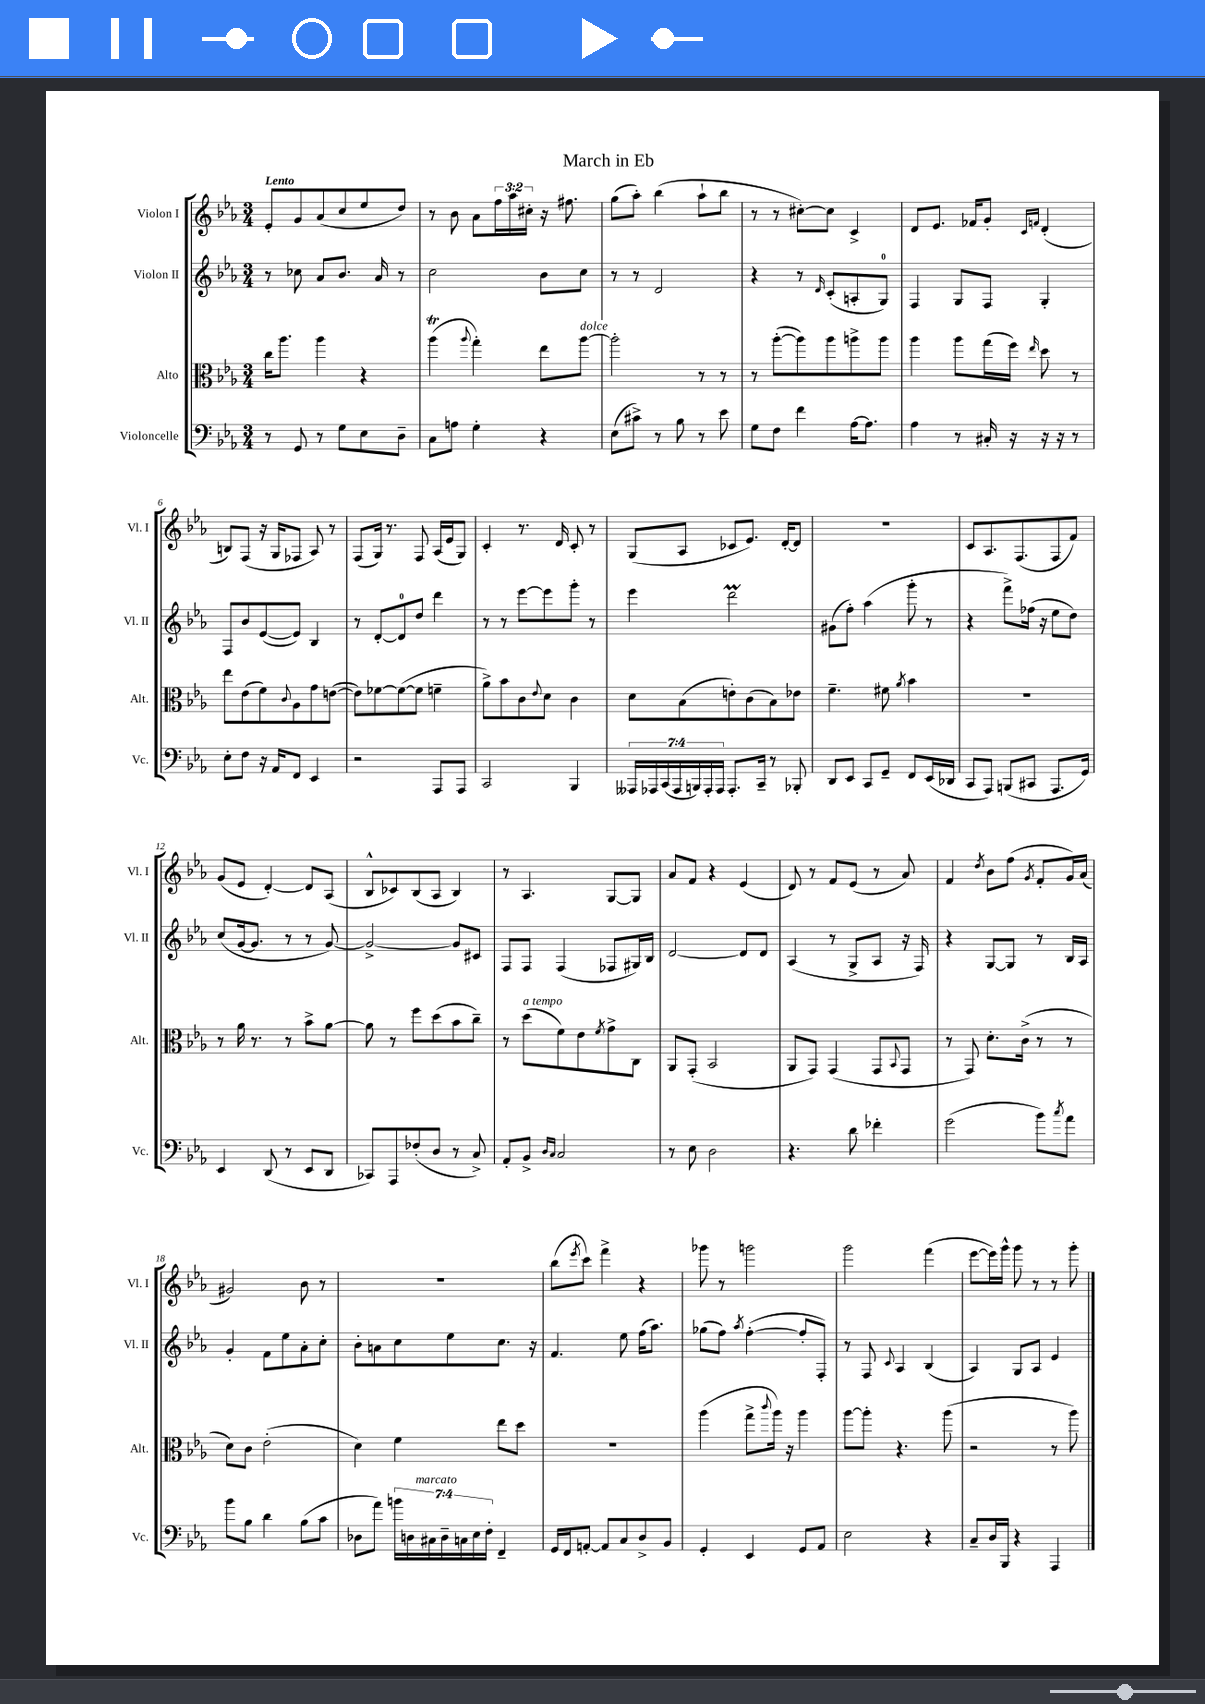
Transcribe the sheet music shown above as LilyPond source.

\header { title = "March in Eb" }
<<
\new StaffGroup <<
\new Staff = "s0" \with { instrumentName = "Violon I" shortInstrumentName = "Vl. I" } {
    \clef treble \key ees \major \numericTimeSignature \time 3/4 \override Staff.TupletNumber.text = #tuplet-number::calc-fraction-text \tempo "Lento"
    ees'8-. g'8 aes'8( c''8 ees''8 d''8) |
    r8 bes'8 aes'8 \tuplet 3/2 { f''16 aes''16 cis''16-. } r16 fis''8. |
    g''8( aes''8-.) bes''4( aes''8-! bes''8 |
    r8 r8 cis''8~-.) cis''8 c'4-> |
    d'8 ees'8. fes'16 g'8-. \grace { c'16 f'16 } d'4-.( |
    b8) f8( r16 g16 fes8 aes8) r8 |
    f8( g16) r8. f8 aes16( ees'16 g8) |
    c'4-. r8. d'16 c'8-. r8 |
    g8( aes8 ces'8 ees'8.) d'16~-. d'8 |
    R2. |
    c'8 aes8. f8.( f8 f'8) |
    g'8( ees'8 d'4~-.) d'8 aes8( |
    bes8-^ ces'8) bes8( aes8 bes4) |
    r8 aes4. g8~ g8 |
    aes'8 f'8 r4 ees'4( |
    d'8) r8 f'8 ees'8( r8 aes'8) |
    f'4 \acciaccatura { d''8 } bes'8 f''8( \acciaccatura { g'8 } f'8-. g'16) aes'16( |
    gis'2) bes'8 r8 |
    R2. |
    bes''8( \acciaccatura { ees'''8 } c'''8) f'''4-> r4 |
    ges'''8 r8 g'''2 |
    g'''2 f'''4( |
    ees'''8~ ees'''16) g'''16-^ g'''8 r8 r8 g'''8-. \bar "|." |
}
\new Staff = "s1" \with { instrumentName = "Violon II" shortInstrumentName = "Vl. II" } {
    \clef treble \key ees \major \numericTimeSignature \time 3/4
    r8 ces''8 aes'8 bes'8. aes'16 r8 |
    c''2 bes'8 c''8 |
    r8 r8 d'2 |
    r4 r8 \grace { d'16 } c'8-.( a8-. g8-0) |
    f4 g8 f8 g4-. |
    f8 bes'8 ees'8~( ees'8) bes4 |
    r8 d'8~-. d'8-0 d''8 d'''4 |
    r8 r8 ees'''8~ ees'''8 g'''8-. r8 |
    ees'''4 d'''2\prall |
    gis'8( f''8-.) aes''4( g'''8-. r8 |
    r4 f'''8->) fes''16( r16 ees''8 d''8) |
    c''8( g'16~ g'8. r8 r8 g'8~) |
    g'2~-> g'8 cis'8 |
    f8 f8 f4( fes8 gis16) bes16 |
    d'2~ d'8 d'8 |
    aes4( r8 g8-> aes8 r16 f16) |
    r4 g8~ g8 r8 bes16 aes16 |
    g'4-. f'8 ees''8 aes'8-. c''8-. |
    bes'8-. a'8 c''8 ees''8 c''8. r16 |
    f'4. ees''8 f''16( aes''8.) |
    ges''8( f''8) \acciaccatura { aes''8 } f''4~-.( f''8-. f8-.) |
    r8 f8 \appoggiatura { c'8 } aes4 bes4( |
    aes4) g8 aes8 ees'4 \bar "|." |
}
\new Staff = "s2" \with { instrumentName = "Alto" shortInstrumentName = "Alt." } {
    \clef alto \key ees \major \numericTimeSignature \time 3/4
    c''16 aes''8. aes''4 r4 |
    aes''4\trill( \appoggiatura { aes''8 } g''4-.) ees''8 aes''8~^\markup { \italic "dolce" } |
    aes''2-. r8 r8 |
    r8 aes''8~-.( aes''8) aes''8 a''8-> a''8 |
    aes''4 aes''8 g''16( f''16) \grace { ees''16 } d''8 r8 |
    ees''8 ees'8( f'8) \appoggiatura { c'8 } aes8 g'8 e'8~( |
    e'8) fes'8~ fes'8~( fes'8 f'4-- |
    aes'8->) bes'8 c'8 \appoggiatura { ees'8 } d'8 c'4 |
    d'8 bes8( e'8-.) c'8( bes8) ees'8 |
    f'4.-- fis'8 \acciaccatura { aes'8 } bes'4 |
    R2. |
    r8 aes'16 r8. r8 bes'8-> aes'8~ |
    aes'8 r8 f''8 d''8( bes'8 c''8--) |
    r8 d''8^\markup { \italic "a tempo" }( f'8) ees'8 \acciaccatura { f'8 } g'8-> c8 |
    aes,8 g,8-.( bes,2 |
    aes,8 g,8) g,4( g,8 \appoggiatura { bes,8 } g,8 |
    r8 g,8) d'8.-. c'16->( r8 r8 |
    d'8) c'8 ees'2-.( |
    d'4) f'4 ees''8 d''8 |
    R2. |
    aes''4( g''8-> \appoggiatura { c'''8 } aes''16) r16 aes''4 |
    aes''8~ aes''8-. r4. aes''8( |
    r2 r8 aes''8) \bar "|." |
}
\new Staff = "s3" \with { instrumentName = "Violoncelle" shortInstrumentName = "Vc." } {
    \clef bass \key ees \major \numericTimeSignature \time 3/4 \override Staff.TupletNumber.text = #tuplet-number::calc-fraction-text
    r8 g,8 r8 g8 ees8 d8-- |
    c8 a8 g4-. r4 |
    ees8( cis'8->) r8 bes8 r8 ees'8 |
    g8 f8 f'4 aes16~ aes8. |
    aes4 r8 cis16-. r16 r16 r16 r8 |
    ees8-. f8 r16 aes,16 f,8 ees,4 |
    r2 aes,,8 aes,,8 |
    c,2 bes,,4 |
    \tuplet 7/4 { aeses,,16 aes,,16 c,16( aes,,16 b,,16) aes,,16-. aes,,16 } aes,,8.-. c,16-- r8 bes,,8-. |
    d,8 ees,8 c,8 g,8-- f,8 ees,16( des,16 |
    c,8 aes,,8) b,,8( cis,8 aes,,8. g,16) |
    ees,4 d,8( r8 ees,8 d,8 |
    ces,8) aes,,8 fes8-.( d8 r8 c8->) |
    aes,8-. bes,8-> \grace { d16 c16 } c2 |
    r8 ees8 d2 |
    r4. d'8 fes'4-. |
    g'2( bes'8) \acciaccatura { c''8 } aes'8 |
    bes'8 bes8 d'4 bes8( c'8 |
    des8 aes'8) \tuplet 7/4 { b'16 d16 cis16^\markup { \italic "marcato" } d16-- c16 ees16 f16-. } f,4-- |
    g,16 f,16 a,8~-. a,8 c8 d8-> bes,8 |
    g,4-. ees,4 g,8 aes,8 |
    ees2 r4 |
    c8-- d16 bes,,16 r4 aes,,4 \bar "|." |
}
>>
>>
